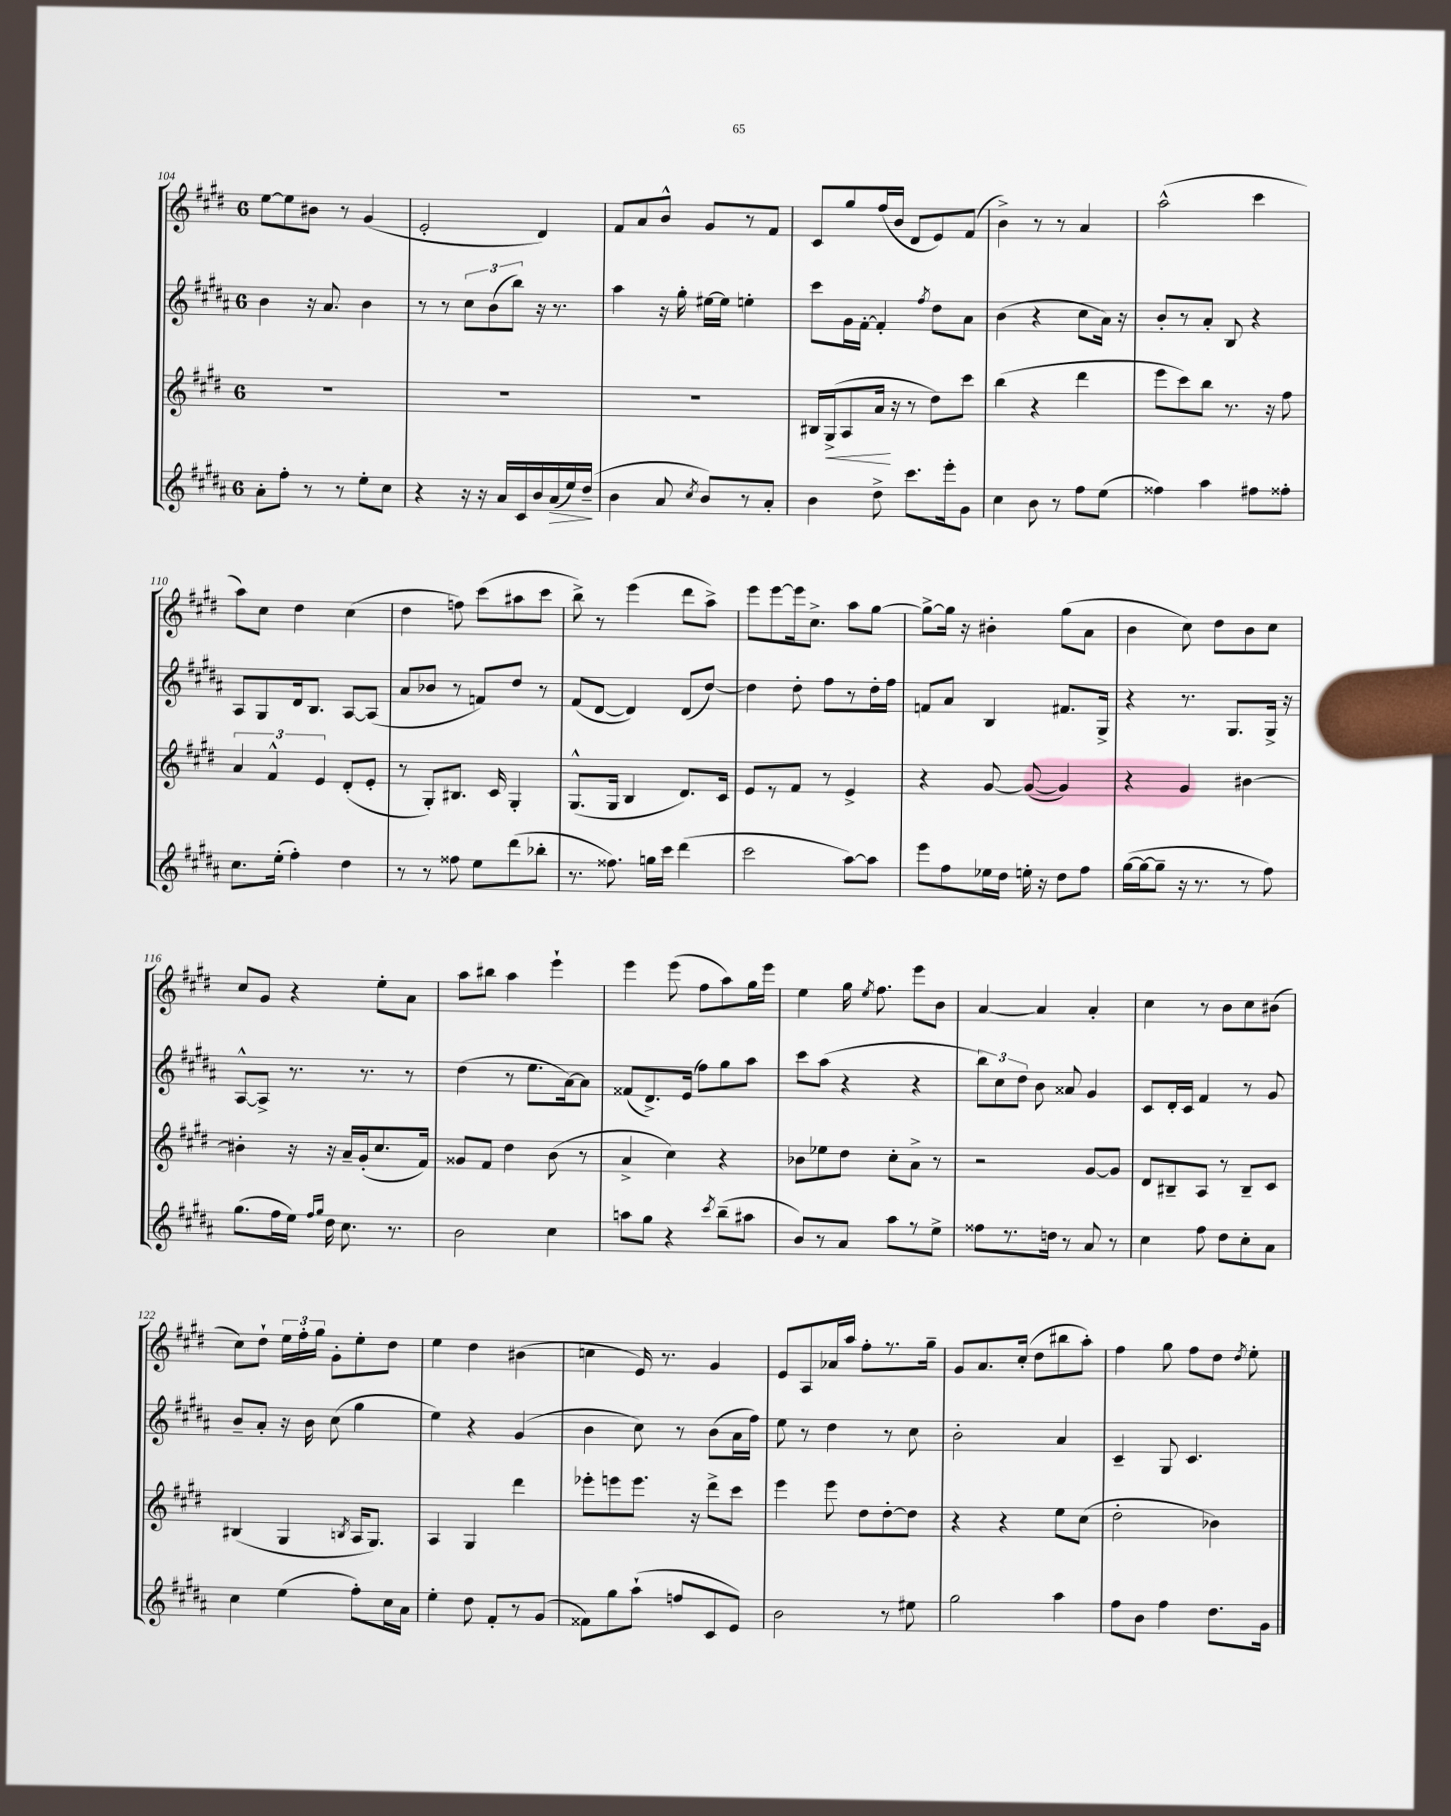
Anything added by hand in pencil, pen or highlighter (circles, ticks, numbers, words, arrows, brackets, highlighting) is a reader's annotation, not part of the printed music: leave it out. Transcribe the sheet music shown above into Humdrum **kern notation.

**kern	**kern	**kern	**kern
*staff4	*staff3	*staff2	*staff1
*clefG2	*clefG2	*clefG2	*clefG2
*k[f#c#g#d#a#]	*k[f#c#g#d#]	*k[f#c#g#d#a#]	*k[f#c#g#d#]
*M6/8	*M6/8	*M6/8	*M6/8
8a#'	2.r	4b	[8ee
8ff#'	.	.	8ee]
8r	.	16r	8b#
.	.	8.a#	.
8r	.	.	8r
8ee'	.	4b	(4g#
8cc#	.	.	.
=	=	=	=
4r	2.r	8r	2e'
.	.	8r	.
16r	.	12cc#	.
16r	.	.	.
.	.	(12b	.
16a#	.	.	.
.	.	12bb)	.
16c#	.	.	.
16b	.	16r	4d#)
(16a#	.	8.r	.
16ee)	.	.	.
(16dd#~	.	.	.
=	=	=	=
4b	2.r	4aa#	8f#
.	.	.	8a
8a#	.	16r	8b^^
.	.	16gg#'	.
8qcc#	.	.	.
8b)	.	[16ee#	8g#
.	.	16ee#]	.
8r	.	4ee'	8r
8a#'	.	.	8f#
=	=	=	=
4b	16B#	8ccc#	8c#
.	(16G#^	.	.
.	8A	16g#	8gg#
.	.	[16f#'	.
8dd#^	16a	4f#']	(16ff#
.	16r	.	16b
8.ccc#	8r	.	8d#
.	.	8qff#	.
.	8dd#)	8dd#	8e)
16eee'	.	.	.
8g#	8ccc#	8a#	(8f#
=	=	=	=
4cc#	(4bb	(4b	4b^)
8b	4r	4r	8r
8r	.	.	8r
8ff#	4ddd#	8cc#	4a
(8ee	.	16a#)	.
.	.	16r	.
=	=	=	=
4ff##)	8eee	8b'	(2aa^^
.	8ccc#)	8r	.
4aa#	8bb	8a#'	.
.	8.r	8B	.
8ff#	.	4r	4ccc#
.	16r	.	.
8ff##'	8ff#	.	.
=	=	=	=
8.cc#	6a	8A#	8aa)
.	.	8G#	8cc#
.	6f#^^	.	.
(16ee'	.	.	.
4ff#')	.	16d#	4dd#
.	.	8.B	.
.	6e	.	.
4dd#	(8d#'	[8A#	(4cc#
.	8e'	(8A#]	.
=	=	=	=
8r	8r	8a#	4dd#
8r	8G#')	8b-	.
8ff##	8.B#	8r	8ff)
8ee	.	8f)	(8ccc#
.	16c#	.	.
(8ddd#	4G#'	8dd#	8aa#
8bb-'	.	8r	8ccc#
=	=	=	=
8.r	(8.G#^^	(8f#	8bb^)
.	.	[8d#	8r
8.ff##)	16G#	.	.
.	4B	4d#])	(4eee
16gg	.	.	.
16ccc#	.	.	.
(4ddd#	8.d#)	(8d#	8ddd#
.	.	[8dd#)	8aa^)
.	16c#	.	.
=	=	=	=
2ccc#	8e	4dd#]	8eee
.	8r	.	[8eee
.	8f#	8dd#'	16eee]
.	.	.	8.cc#^
.	8r	8ff#	.
[8aa#)	4e^	8r	8aa
8aa#]	.	16dd#'	[8gg#
.	.	16ff#	.
=	=	=	=
8eee	4r	8f	8gg#^_
8ff#	.	8a#	16gg#]
.	.	.	16r
16ee-	[8g#	4B	4b#'
16dd#	.	.	.
16ee'	(8g#_	.	.
16r	.	.	.
8dd#	4g#])	8.f#	(8gg#
8ff#	.	.	8a
.	.	16G#^	.
=	=	=	=
([16gg#	4r	4r	4b
16gg#_	.	.	.
8gg#~]	.	.	.
16r	4g#	8.r	8cc#)
8.r	.	.	.
.	.	.	8dd#
.	.	8.G#	.
8r	[4b#	.	8b
8ff#)	.	16G#^	8cc#
.	.	16r	.
=	=	=	=
(8.gg#	4b#']	[8A#^^	8cc#
.	.	8A#^]	8g#
16ff#	.	.	.
16ee)	16r	8.r	4r
16qqff#	.	.	.
16qqgg#	.	.	.
16dd#	16r	.	.
8.cc#	16a~	.	.
.	(16g#'	8.r	.
.	8.cc#	.	8ee'
8.r	.	.	.
.	.	8r	8a
.	16f#)	.	.
=	=	=	=
2b	8g##	(4dd#	8aa
.	8f#	.	8bb#
.	4dd#	8r	4aa
.	.	8.ee	.
4cc#	(8b	.	4eee`
.	.	[16a#)	.
.	8r	8a#]	.
=	=	=	=
8aa	4a^	(8f##	4eee
8gg#	.	8.d#^)	.
4r	4cc#)	.	(8eee
.	.	(16e	.
.	.	8ff#)	8ff#
8qccc#	.	.	.
(8bb~	4r	8gg#	8aa)
8aa#	.	8aa#	16gg#
.	.	.	16eee
=	=	=	=
8b)	8b-	8ccc#	4ee
8r	8ee-	(8aa#	.
8a#	8dd#	4r	16gg#
.	.	.	8qee
.	.	.	8.ff#
8aa#	8cc#'	.	.
8r	8a^	4r	8eee
8ee^	8r	.	8b
=	=	=	=
8ff##	2r	12bb)	[4a
.	.	12cc#	.
8.r	.	.	.
.	.	12dd#	.
.	.	8b	4a]
16dd	.	.	.
8r	.	8a##	.
8a#	[8g#	4g#	4a'
8r	8g#]	.	.
=	=	=	=
4cc#	8d#	8c#	4cc#
.	8B#~	16d#'	.
.	.	16c#	.
8ff#	8A	4f#	8r
8dd#	8r	.	8b
8cc#'	8B#~	8r	8cc#
8a#	8c#	8g#	(8b#
=	=	=	=
4cc#	(4B#	8b~	8cc#)
.	.	8a#'	8dd#`
(4ee	4G#	16r	24ee
.	.	.	24ff#'
.	.	16b	.
.	.	.	24gg#
.	.	(8cc#	8g#'
.	8qB	.	.
8ff#')	16A	4gg#	8ee'
.	8.G#)	.	.
16cc#	.	.	8dd#
16a#	.	.	.
=	=	=	=
4ee'	4A	4ee)	4ee
8dd#	4G#	4r	4dd#
8f#'	.	.	.
8r	4ddd#	(4g#	(4b#
(8g#	.	.	.
=	=	=	=
8f##)	8eee-'	4b	4cc
8gg#	8eee	.	.
(8aa#`	8.eee	8cc#)	16e)
.	.	.	8.r
8ff	.	8r	.
.	16r	.	.
8c#	8ddd#^	(8b	4g#
8e)	8ccc#	16a#	.
.	.	16ff#)	.
=	=	=	=
2b	4eee	8ee	8e
.	.	8r	8A
.	8eee	4dd#	16a-
.	.	.	16aa
.	8dd#	.	8ff#'
8r	[8dd#'	8r	8.r
8ee#	8dd#]	8cc#	.
.	.	.	16gg#~
=	=	=	=
2gg#	4r	2b'	8g#
.	.	.	8.a
.	4r	.	.
.	.	.	(16cc#'
.	.	.	8dd#
4aa#	8ee	4a#	8bb#
.	(8cc#	.	8aa')
=	=	=	=
8ff#	2dd#'	4c#~	4ff#
8b	.	.	.
4ff#	.	8G#	8gg#
.	.	4.c#	8ff#
8.dd#	4b-)	.	8dd#
.	.	.	8qdd#
.	.	.	8ee'
16g#	.	.	.
==	==	==	==
*-	*-	*-	*-
